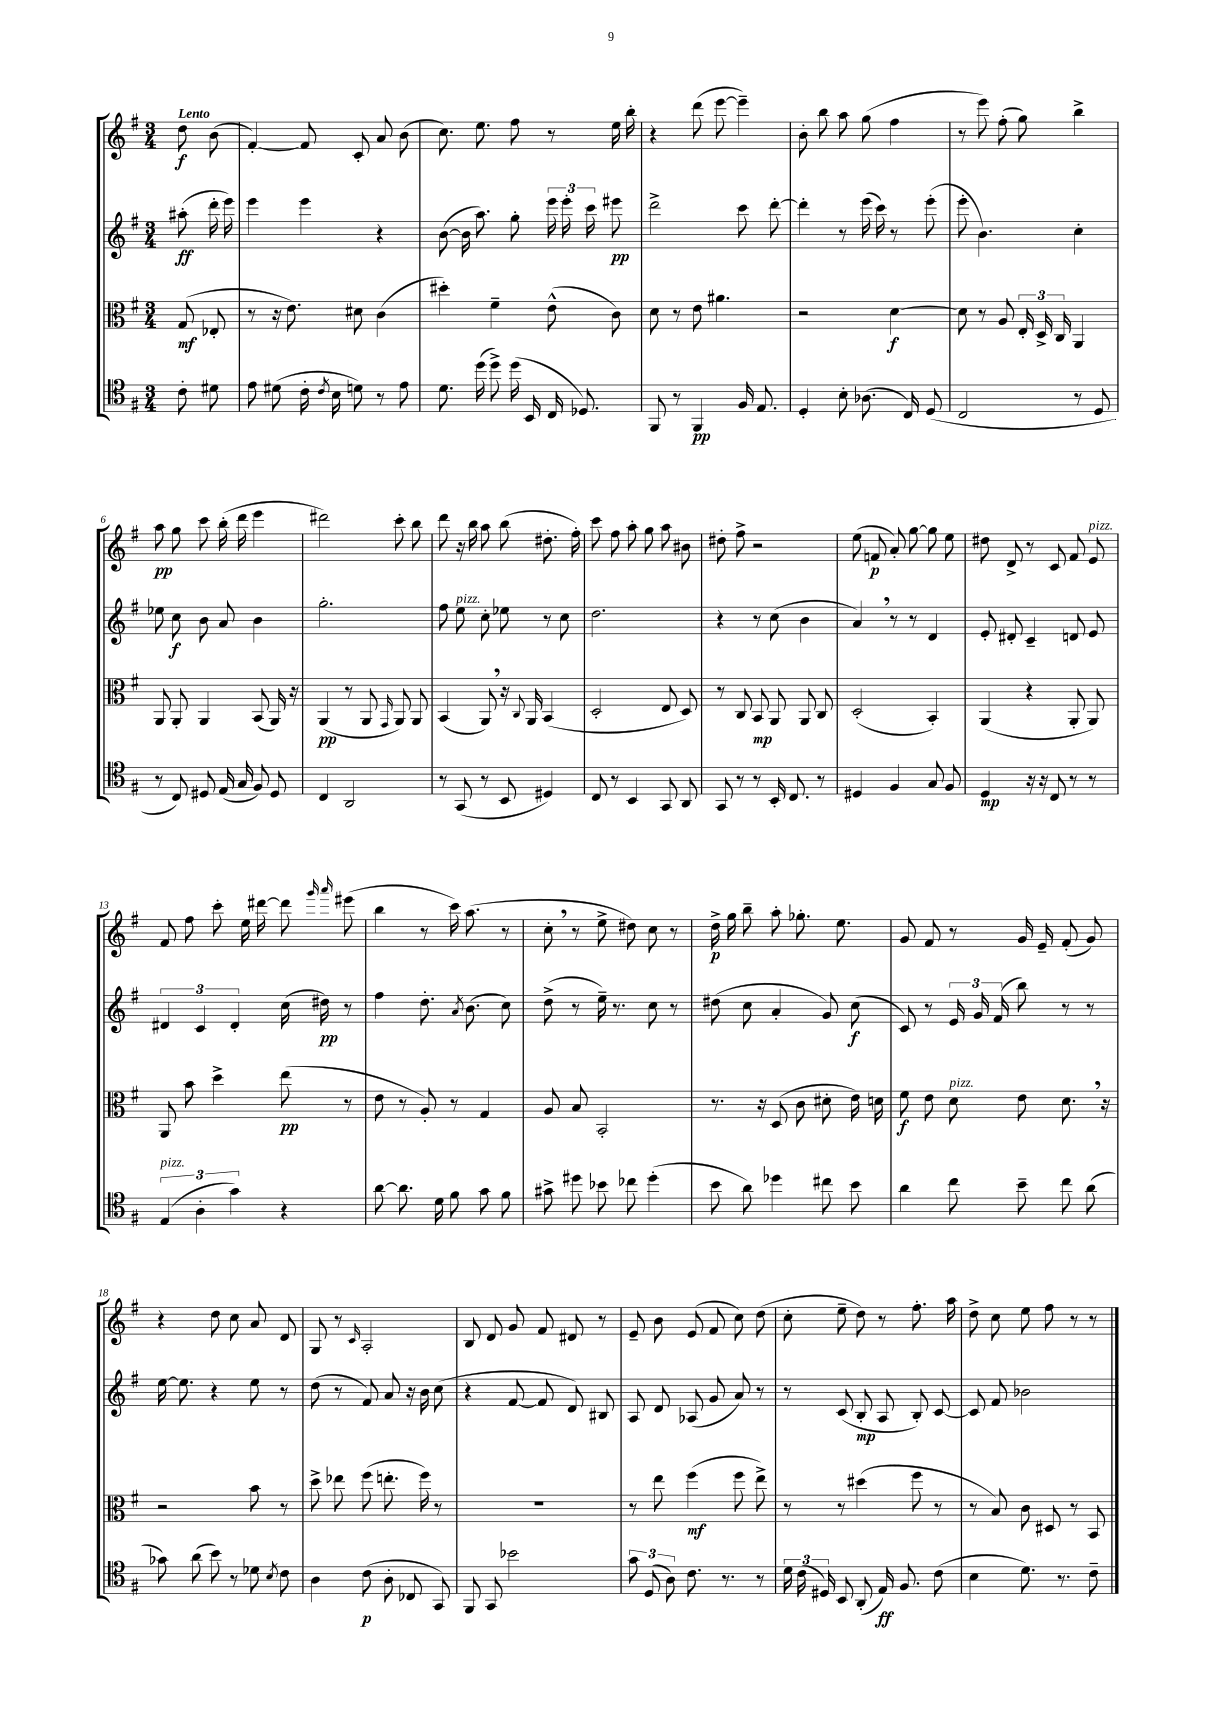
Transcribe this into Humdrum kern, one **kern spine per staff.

**kern	**kern	**kern	**kern
*staff4	*staff3	*staff2	*staff1
*clefC4	*clefC3	*clefG2	*clefG2
*k[f#]	*k[f#]	*k[f#]	*k[f#]
*M3/4	*M3/4	*M3/4	*M3/4
8c'\	(8G/	(8aa#'\	8dd\
8d#\	8E-'/	16ddd'\	(8b\
.	.	16eee\)	.
=	=	=	=
8e\	8r	4eee\	[4f#'/)
(8d#\	16r	.	.
.	8.e\)	.	.
16c'\	.	4eee\	8f#/]
8qc/	.	.	.
16B\	.	.	.
8d\)	8d#\	.	8c'/
8r	(4c\	4r	8a/
8e\	.	.	(8b\
=	=	=	=
8.d\	4dd#'\)	([8b\	8.cc\)
.	.	16b\]	.
(16dd\	.	8.aa\)	8.ee\
8dd^\)	4f#~\	.	.
(16dd\	.	8gg'\	8ff#\
16BB/	.	.	.
16C/	(8e^^\	24eee\	8r
.	.	24eee'\	.
8.D-/)	.	.	.
.	.	24ccc\	.
.	8c\)	8eee#\	16ee\
.	.	.	16bb'\
=	=	=	=
8FF#/	8d\	2ddd^\	4r
8r	8r	.	.
4FF#/	8e\	.	(8ddd\
.	4.a#\	.	[8eee\
16F#/	.	8ccc\	4eee~\])
8.E/	.	.	.
.	.	[8ddd'\	.
=	=	=	=
4D'/	2r	4ddd'\]	8b'\
.	.	.	8bb\
8B'\	.	8r	8aa\
(8.A-\	.	(16eee\	(8gg\
.	.	16ccc\)	.
.	[4d\	8r	4ff#\
16C/)	.	.	.
(8D/	.	(8eee'\	.
=	=	=	=
2C/	8d\]	8eee'\	8r
.	8r	4.b\)	8eee\)
.	8A/	.	(8ff#'\
.	24E'/	.	8gg\)
.	24D^/	.	.
.	24C/	.	.
8r	4AA/	4cc'\	4bb^\
8D/	.	.	.
=	=	=	=
8r	8AA/	8ee-\	8aa\
8C/)	8AA'/	8cc\	8gg\
8D#/	4AA/	8b\	8ccc\
(16E/	.	8a/	(16bb'\
16G/	.	.	16ddd\
8F#/)	(8BB/	4b\	4eee\
8D#/	16AA/)	.	.
.	16r	.	.
=	=	=	=
4C/	(4AA/	2.gg'\	2ddd#\)
2AA/	8r	.	.
.	8AA/	.	.
.	16qqGG/	.	.
.	8AA/)	.	8ccc'\
.	8AA/	.	8bb\
=	=	=	=
8r	(4BB/	8ff#\	8ddd\
(8GG/	.	8ee\	16r
.	.	.	16bb\
8r	8AA/)	8cc'\	8aa\
8BB/	16r	8ee-\	(8bb\
.	8qqC/	.	.
.	16AA/	.	.
4D#/)	(4BB/	8r	8.dd#'\
.	.	8cc\	.
.	.	.	16ff#'\)
=	=	=	=
8C/	2D'/	2.dd\	8ccc\
8r	.	.	8ff#\
4BB/	.	.	8aa'\
.	.	.	8gg\
8GG/	8E/	.	8aa\
8AA/	8D/)	.	8b#\
=	=	=	=
8GG/	8r	4r	8dd#'\
8r	8C/	.	8ff#^\
8r	8BB/	8r	2r
16BB'/	8AA/	(8cc\	.
8.C/	.	.	.
.	8AA/	4b\	.
8r	8C/	.	.
=	=	=	=
4D#/	(2D'/	4a/)	(8ee\
.	.	.	8f/
4F#/	.	8r	8a'/)
.	.	8r	[8gg\
8G/	4BB'/)	4d/	8gg\]
8F#/	.	.	8ee\
=	=	=	=
4D/	(4AA/	8e'/	8dd#\
.	.	8d#'/	8d^/
16r	4r	4c~/	8r
16r	.	.	.
8C/	.	.	8c/
8r	8AA'/	8d/	8f#/
8r	8AA/)	8e/	8e/
=	=	=	=
(6E/	8AA/	6d#/	8f#/
.	8b\	.	8ff#\
6A'\	.	6c/	.
.	4dd^\	.	8ccc'\
6g\)	.	6d#'/	.
.	.	.	16ee\
.	.	.	[16ddd#\
4r	(8ee\	(16cc\	8ddd#\]
.	.	16dd#\)	.
.	.	.	16qqggg/
.	.	.	16qqaaa/
.	8r	8r	(8eee#\
=	=	=	=
[8a\	8e\	4ff#\	4bb\
8.a\]	8r	.	.
.	8A'/)	8.dd'\	8r
16d\	.	.	.
8f#\	8r	.	16ccc\)
.	.	8qa/	.
.	.	(8.b\	(8.aa\
8g\	4G/	.	.
8f#\	.	8cc\)	8r
=	=	=	=
8g#^\	8A/	(8dd^\	8cc'\
8dd#\	8B/	8r	8r
8b-\	2BB'/	16ee~\)	8ee^\
.	.	8.r	.
8cc-\	.	.	8dd#\)
(4dd#'\	.	8cc\	8cc\
.	.	8r	8r
=	=	=	=
8b\	8.r	(8dd#\	16dd^\
.	.	.	16gg\
8a\)	.	8cc\	8bb~\
.	16r	.	.
4dd-\	(8D/	4a'/	8aa'\
.	8c\	.	8.gg-'\
8cc#\	8d#'\	8g/)	.
.	.	.	8.ee\
8b\	16e\)	(8cc\	.
.	16d\	.	.
=	=	=	=
4a\	8f#\	8c/)	8g/
.	8e\	8r	8f#/
8cc\	8d\	24e/	8r
.	.	24g/	.
.	.	(24f#/	.
8b~\	8e\	8bb\)	16g/
.	.	.	16e~/
8cc\	8.d\	8r	(8f#'/
(8a\	.	8r	8g/)
.	16r	.	.
=	=	=	=
8g-\)	2r	[16ee\	4r
.	.	8.ee\]	.
(8a\	.	.	.
8b\)	.	4r	8dd\
8r	.	.	8cc\
8d-\	8b\	8ee\	8a/
8qB/	.	.	.
8c\	8r	8r	8d/
=	=	=	=
4A\	8dd^\	(8dd\	8G/
.	8ee-\	8r	8r
.	.	.	16qqc/
(8c\	(8ff#\	8f#/)	2A'/
8A'\	8.ee'\	8a/	.
8C-/	.	16r	.
.	16ff#\)	16b\	.
8GG/)	8r	(8cc\	.
=	=	=	=
8FF#/	2.r	4r	8B/
8GG/	.	.	8d/
2b-\	.	[8f#/	8g/
.	.	8f#/]	8f#/
.	.	8d/)	8d#/
.	.	8B#/	8r
=	=	=	=
12g\	8r	8A/	8e~/
(12D/	.	.	.
.	8ee\	8d/	8b\
12A\)	.	.	.
8.c\	(4ff#\	(8A-/	(8e/
.	.	8g/	8f#/
8.r	.	.	.
.	8ff#\	8a/)	8cc\)
8r	8ee^\)	8r	(8dd\
=	=	=	=
24d\	8r	8r	8cc'\
(24c\	.	.	.
24D#/)	.	.	.
8BB/	8r	(8c/	8ee~\
(8AA'/	(4dd#\	8B'/	8dd\)
16E/)	.	8A/	8r
8.F#/	.	.	.
.	8ff#\	8B'/)	8.ff#'\
(8c\	8r	[8c/	.
.	.	.	16aa\
=	=	=	=
4B\	8r	8c/]	8dd^\
.	8B/)	8f#/	8cc\
8.d\)	8c\	2b-\	8ee\
.	8D#/	.	8ff#\
8.r	.	.	.
.	8r	.	8r
8c~\	8BB/	.	8r
==	==	==	==
*-	*-	*-	*-
